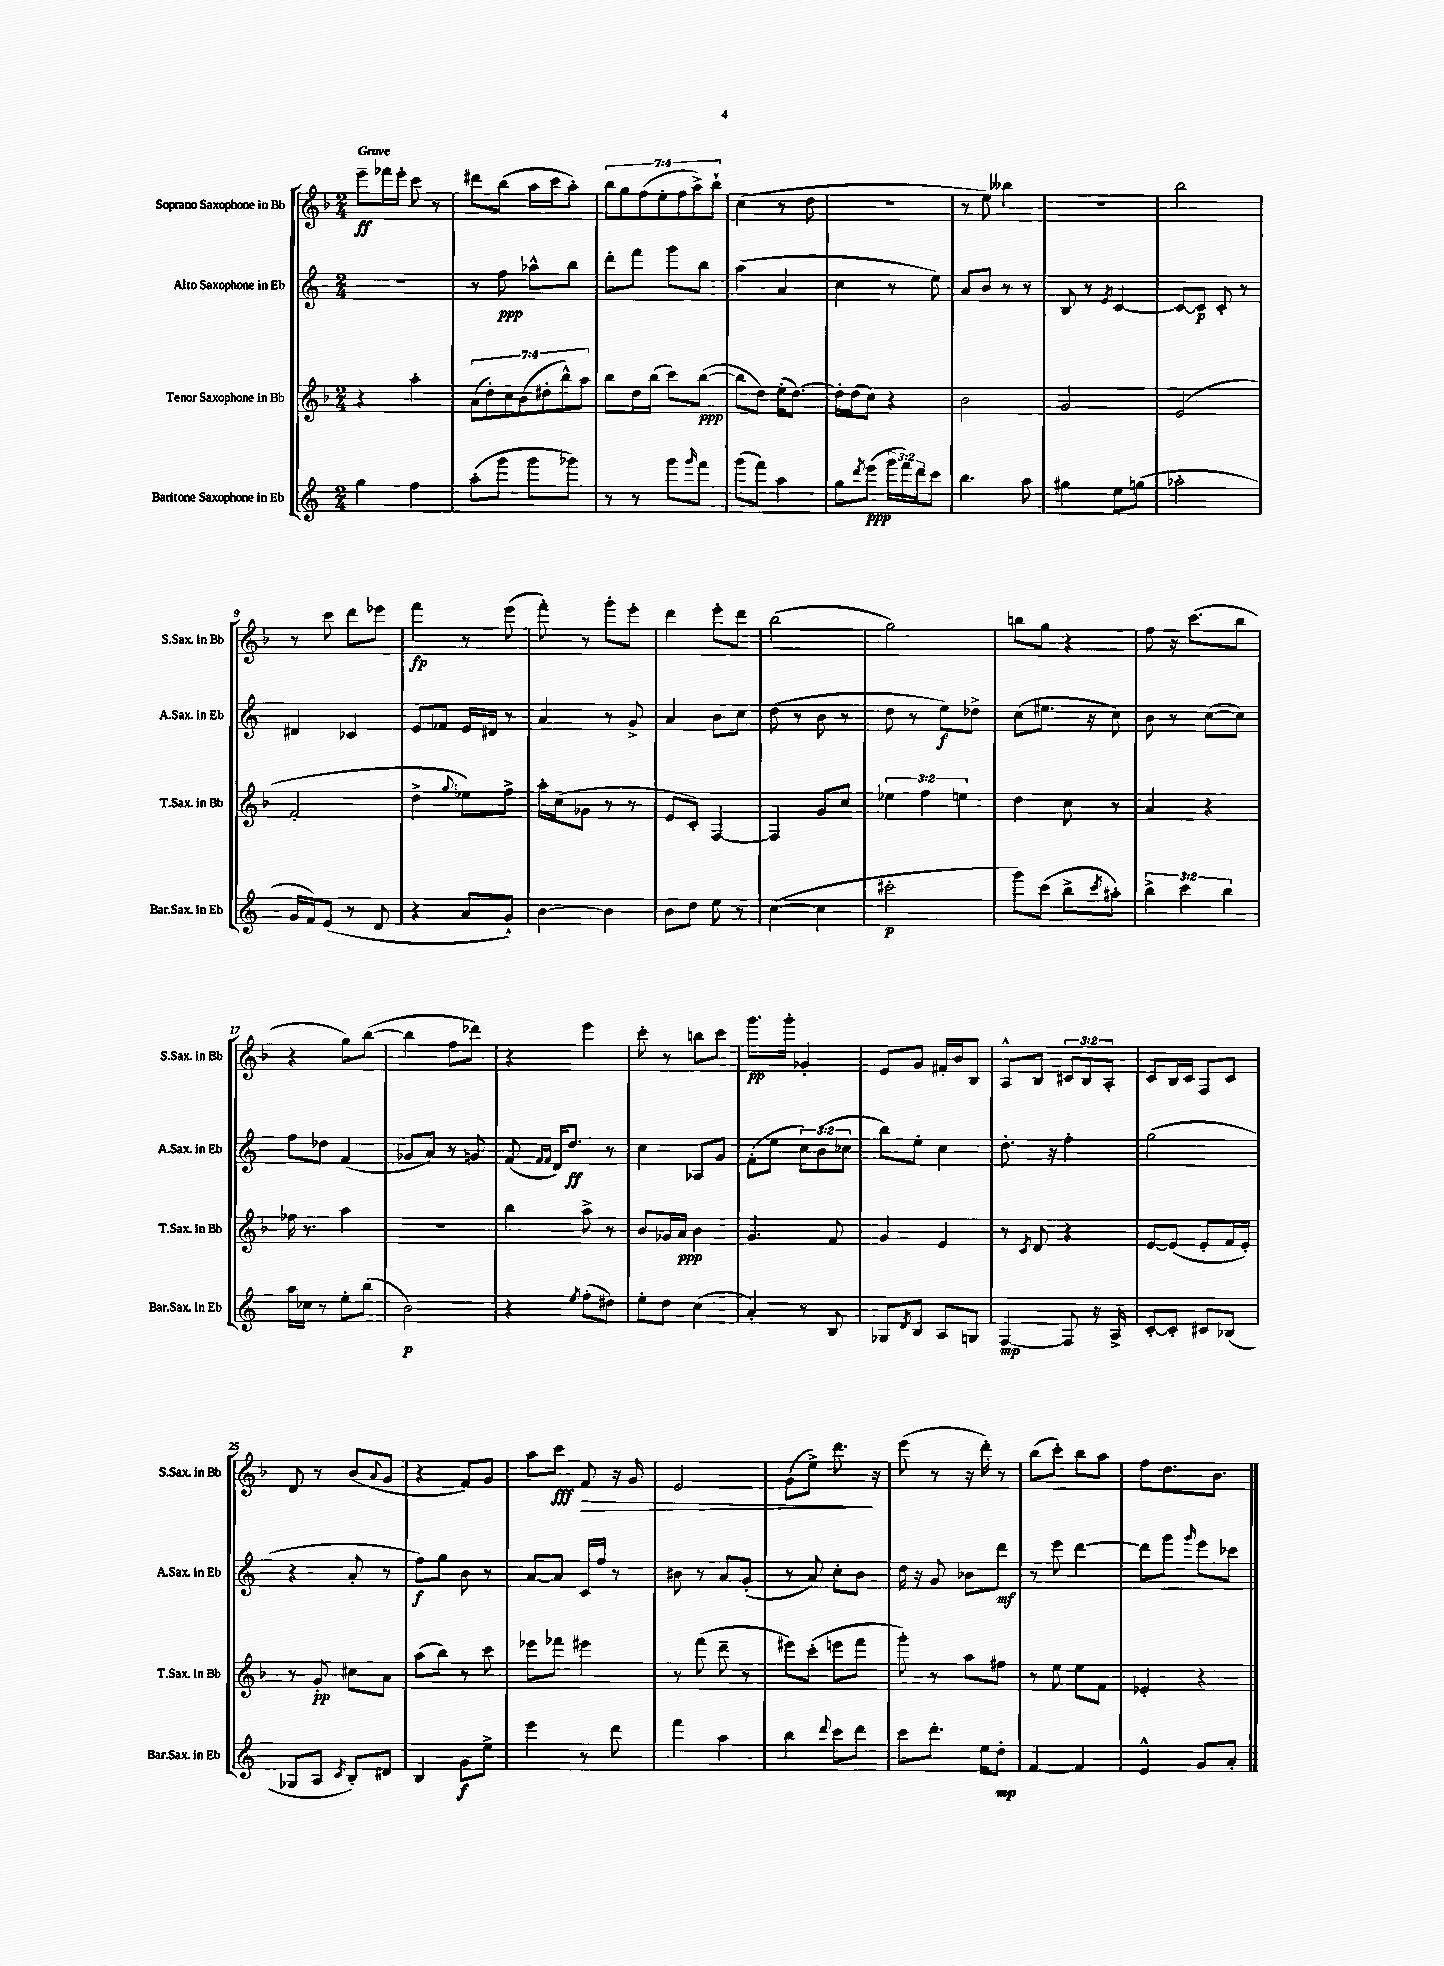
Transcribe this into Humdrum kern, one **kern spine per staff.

**kern	**dynam	**kern	**dynam	**kern	**dynam	**kern	**dynam
*part4	*part4	*part3	*part3	*part2	*part2	*part1	*part1
*staff4	*staff4	*staff3	*staff3	*staff2	*staff2	*staff1	*staff1
*I"Baritone Saxophone in Eb	*	*I"Tenor Saxophone in Bb	*	*I"Alto Saxophone in Eb	*	*I"Soprano Saxophone in Bb	*
*I'Bar.Sax. in Eb	*	*I'T.Sax. in Bb	*	*I'A.Sax. in Eb	*	*I'S.Sax. in Bb	*
*clefG2	*	*clefG2	*	*clefG2	*	*clefG2	*
*k[]	*	*k[b-]	*	*k[]	*	*k[b-]	*
*M2/4	*	*M2/4	*	*M2/4	*	*M2/4	*
=1	=1	=1	=1	=1	=1	=1	=1
!	!	!	!	!	!	!LO:TX:a:B:t=Grave	!
4gg\	.	4r	.	2r	.	8eee~\L	ff
.	.	.	.	.	.	16fff-X\L	.
.	.	.	.	.	.	16eee'\JJ	.
4ff\	.	4aa'\	.	.	.	8ccc\	.
.	.	.	.	.	.	8r	.
=2	=2	=2	=2	=2	=2	=2	=2
(8aa'\L	.	(14a\L	.	8r	.	8ddd#X\L	.
.	.	14dd'\)	.	.	.	.	.
8ggg\J	.	.	.	8ff\	ppp	(8bb-\J	.
.	.	14cc\	.	.	.	.	.
.	.	(14b-\	.	.	.	.	.
8ggg\L	.	.	.	8aa-X^^\L	.	16aa\LL	.
.	.	14dd#X'\	.	.	.	.	.
.	.	.	.	.	.	16ccc\J	.
.	.	14bb-^^\)	.	.	.	.	.
8ggg-X\J)	.	.	.	8bb\J	.	8aa'\J)	.
.	.	14aa\J	.	.	.	.	.
=3	=3	=3	=3	=3	=3	=3	=3
8r	.	8bb-\L	.	8ddd'\L	.	14bb-\L	.
.	.	.	.	.	.	14gg\	.
8r	.	16dd\L	.	8fff\J	.	.	.
.	.	.	.	.	.	(14ff\	.
.	.	(16bb-\JJ	.	.	.	.	.
.	.	.	.	.	.	14ee'\	.
8ggg\L	.	8ccc\L)	.	8ggg\L	.	.	.
.	.	.	.	.	.	14ff\	.
.	.	.	.	.	.	14aa^\)	.
16qqggg/	.	.	.	.	.	.	.
8fff\J	.	([8bb-\J	ppp	8bb\J	.	.	.
.	.	.	.	.	.	14bb-`\J	.
=4	=4	=4	=4	=4	=4	=4	=4
(8ggg\L	.	8bb-\L]	.	(4aa\	.	(4cc\	.
8fff\J)	.	8dd\J)	.	.	.	.	.
4aa\	.	(16ee'\KL	.	4a/	.	8r	.
.	.	[8.dd\J)	.	.	.	.	.
.	.	.	.	.	.	8dd\	.
=5	=5	=5	=5	=5	=5	=5	=5
8gg\L	.	16dd'\LL]	.	4cc\	.	2r	.
.	.	(16dd\J	.	.	.	.	.
8qddd/	.	.	.	.	.	.	.
(8eee\J	ppp	8cc\J)	.	.	.	.	.
24ggg\LL	.	4r	.	8r	.	.	.
24fff\)	.	.	.	.	.	.	.
24ddd\J	.	.	.	.	.	.	.
8ccc\J	.	.	.	8ee\)	.	.	.
=6	=6	=6	=6	=6	=6	=6	=6
4.bb\	.	2b-\	.	8a/L	.	8r	.
.	.	.	.	8b/J	.	8ee\)	.
.	.	.	.	8r	.	4bb--X\	.
8aa\	.	.	.	8r	.	.	.
=7	=7	=7	=7	=7	=7	=7	=7
4gg#X\	.	2g/	.	8B/	.	2r	.
.	.	.	.	8r	.	.	.
.	.	.	.	8qe/	.	.	.
8ee\L	.	.	.	[4c/	.	.	.
(8ggn\J	.	.	.	.	.	.	.
=8	=8	=8	=8	=8	=8	=8	=8
2aa-X'\	.	(2e/	.	8c/L_	.	2bb-\	.
.	.	.	.	8c/J]	p	.	.
.	.	.	.	8c'/	.	.	.
.	.	.	.	8r	.	.	.
!!LO:LB:g=z
=9	=9	=9	=9	=9	=9	=9	=9
16g/LL	.	2f'/	.	4d#X/	.	8r	.
16f/J)	.	.	.	.	.	.	.
(8e/J	.	.	.	.	.	8ccc\	.
8r	.	.	.	4c-X/	.	8ddd\L	.
8d/	.	.	.	.	.	8eee-X\J	.
=10	=10	=10	=10	=10	=10	=10	=10
4r	.	4dd^\	.	8e/L	.	4fff\	fp
.	.	.	.	8f-X/J	.	.	.
.	.	8qqgg/	.	.	.	.	.
8a/L	.	8ee-X\L)	.	16e/LL	.	8r	.
.	.	.	.	16d#X/JJ	.	.	.
8g`/J)	.	8ff^\J	.	8r	.	(8eee\	.
=11	=11	=11	=11	=11	=11	=11	=11
[4b\	.	16aa'\LL	.	4a/	.	8fff'\)	.
.	.	(16cc\J	.	.	.	.	.
.	.	8g-X\J	.	.	.	8r	.
4b\]	.	8r	.	8r	.	8ggg'\L	.
.	.	8r	.	8g^/	.	8eee'\J	.
=12	=12	=12	=12	=12	=12	=12	=12
8b\L	.	8e/L	.	4a/	.	4ddd\	.
8dd\J	.	8c'/J)	.	.	.	.	.
8ee\	.	[4F/	.	8b\L	.	8eee'\L	.
8r	.	.	.	8cc\J	.	8ddd\J	.
=13	=13	=13	=13	=13	=13	=13	=13
([4cc\	.	4F/]	.	(8dd\	.	(2bb-\	.
.	.	.	.	8r	.	.	.
4cc\]	.	8g/L	.	8b\	.	.	.
.	.	8cc/J	.	8r	.	.	.
=14	=14	=14	=14	=14	=14	=14	=14
2ccc#X'\	p	6ee-X\	.	8dd\	.	2gg\)	.
.	.	.	.	8r	.	.	.
.	.	6ff\	.	.	.	.	.
.	.	.	.	8ee\L)	f	.	.
.	.	6een\	.	.	.	.	.
.	.	.	.	8dd-X^\J	.	.	.
=15	=15	=15	=15	=15	=15	=15	=15
8ggg\L)	.	4dd\	.	(8cc\L	.	8bbn\L	.
(8ccc\J	.	.	.	8.ee#X\J	.	8gg\J	.
8bb^\L	.	8cc\	.	.	.	4r	.
.	.	.	.	16r	.	.	.
8qccc/	.	.	.	.	.	.	.
8aa#X'\J)	.	8r	.	8cc\)	.	.	.
=16	=16	=16	=16	=16	=16	=16	=16
6bb^\	.	4a/	.	8b\	.	8ff\	.
.	.	.	.	8r	.	16r	.
6ccc\	.	.	.	.	.	.	.
.	.	.	.	.	.	(8.ccc\L	.
.	.	4r	.	([8cc\L	.	.	.
6bb\	.	.	.	.	.	.	.
.	.	.	.	8cc\J])	.	8bb-\J	.
!!LO:LB:g=z
=17	=17	=17	=17	=17	=17	=17	=17
16aa\LL	.	16ff-X\	.	8ff\L	.	4r	.
16cc-X\JJ	.	8.r	.	.	.	.	.
8r	.	.	.	8dd-X\J	.	.	.
8ee'\L	.	4aa\	.	(4f/	.	8gg\L)	.
(8bb\J	.	.	.	.	.	([8bb-\J	.
=18	=18	=18	=18	=18	=18	=18	=18
2b\)	p	2r	.	8g-X/L	.	4bb-\]	.
.	.	.	.	8a/J)	.	.	.
.	.	.	.	8r	.	8ff\L	.
.	.	.	.	8gn/	.	8ddd-X\J)	.
=19	=19	=19	=19	=19	=19	=19	=19
4r	.	4bb-\	.	(8f/	.	4r	.
.	.	.	.	16qqf/LL	.	.	.
.	.	.	.	16qqf/JJ	.	.	.
.	.	.	.	16d/KL)	.	.	.
.	.	.	.	8.dd/J	ff	.	.
8qee/	.	.	.	.	.	.	.
(8ff'\L	.	8aa^\	.	.	.	4eee\	.
8dd#X\J)	.	8r	.	8r	.	.	.
=20	=20	=20	=20	=20	=20	=20	=20
8ee'\L	.	8b-/L	.	4cc\	.	8ccc'\	.
8dd\J	.	16g-X/L	.	.	.	8r	.
.	.	16a/JJ	ppp	.	.	.	.
(4cc\	.	4b-\	.	8A-X/L	.	8bbn\L	.
.	.	.	.	8g/J	.	8ccc\J	.
=21	=21	=21	=21	=21	=21	=21	=21
4a'/)	.	4.g/	.	(8f'\L	.	8.ggg\L	pp
.	.	.	.	8ee\J	.	.	.
.	.	.	.	.	.	16ggg'\Jk	.
8r	.	.	.	12cc\L)	.	4g-X'/	.
.	.	.	.	(12b\	.	.	.
8B/	.	8f/	.	.	.	.	.
.	.	.	.	12cc-X\J	.	.	.
=22	=22	=22	=22	=22	=22	=22	=22
8G-X/L	.	4g/	.	8bb\L)	.	8e/L	.
8qd/	.	.	.	.	.	.	.
8B/J	.	.	.	8ee'\J	.	8g/J	.
8A/L	.	4e/	.	4cc\	.	16f#X'/LL	.
.	.	.	.	.	.	16b-/J	.
8Gn/J	.	.	.	.	.	8B-/J	.
=23	=23	=23	=23	=23	=23	=23	=23
[4F/	mp	8r	.	8.dd'\	.	8A^^/L	.
.	.	8qc/	.	.	.	.	.
.	.	8d/	.	.	.	8B-/J	.
.	.	.	.	16r	.	.	.
8F/]	.	4r	.	4ff'\	.	12c#X/L	.
.	.	.	.	.	.	12B-/	.
16r	.	.	.	.	.	.	.
.	.	.	.	.	.	12A'/J	.
16A^/	.	.	.	.	.	.	.
=24	=24	=24	=24	=24	=24	=24	=24
[8c'/L	.	[8e/L	.	(2gg\	.	8c/L	.
8c'/J]	.	(8e/J]	.	.	.	16B-/L	.
.	.	.	.	.	.	16c/JJ	.
8c#X/L	.	8e'/L	.	.	.	8F/L	.
(8B-X/J	.	16f/L	.	.	.	8c/J	.
.	.	16e'/JJ)	.	.	.	.	.
!!LO:LB:g=z
=25	=25	=25	=25	=25	=25	=25	=25
8G-X/L	.	8r	.	4r	.	8d/	.
8A/J	.	8g'/	pp	.	.	8r	.
8qc/	.	.	.	.	.	.	.
8B'/L)	.	8cc#X\L	.	8a'/	.	(8b-/L	.
.	.	.	.	.	.	8qqa/	.
8d#X/J	.	8a\J	.	8r	.	8g/J	.
=26	=26	=26	=26	=26	=26	=26	=26
4B/	.	(8aa\L	.	8ff\L)	f	4r	.
.	.	8bb-\J)	.	8gg\J	.	.	.
8g\L	f	8r	.	8b\	.	8f/L)	.
8ee^\J	.	8ccc\	.	8r	.	8g/J	.
=27	=27	=27	=27	=27	=27	=27	=27
4eee\	.	8eee-X\L	.	[8a/L	.	8aa\L	.
.	.	8fff-X\J	.	8a/J]	.	8ccc\J	fff
!	!	!	!	!	!	!	!LO:HP:b
8r	.	4eee#X\	.	16c/LL	.	8f/	>
.	.	.	.	16ff/JJ	.	.	.
8ddd\	.	.	.	8r	.	16r	.
.	.	.	.	.	.	16g/	.
=28	=28	=28	=28	=28	=28	=28	=28
4fff\	.	8r	.	8b#X\	.	2e/	.
.	.	(8fff\	.	8r	.	.	.
4aa\	.	8ddd~\	.	8a/L	.	.	.
.	.	8r	.	(8g'/J	.	.	.
=29	=29	=29	=29	=29	=29	=29	=29
4bb\	.	8eee#X\L)	.	8r	.	(8g\L	.
.	.	(8ccc'\J	.	8a/)	.	8ee^\J)	.
8qqddd/	.	.	.	.	.	.	.
8ccc\L	.	8eeen\L	.	8cc'\L	.	8.ddd\	.
8ddd\J	.	8fff\J	.	8b\J	.	.	.
.	.	.	.	.	.	16r	]
=30	=30	=30	=30	=30	=30	=30	=30
8ccc\L	.	8ggg'\)	.	16dd\	.	(8eee\	.
.	.	.	.	16r	.	.	.
8.ddd'\J	.	8r	.	8g/	.	8r	.
.	.	8aa\L	.	8b-X\L	.	16r	.
16ee\KL	.	.	.	.	.	16ddd'\)	.
8dd'\J	mp	8ff#X\J	.	8ddd\J	mf	8r	.
=31	=31	=31	=31	=31	=31	=31	=31
[4f/	.	8r	.	8r	.	(8bb-\L	.
.	.	8ee\	.	8eee\	.	8ccc'\J)	.
4f/]	.	8ee\L	.	[4ddd\	.	8bb-\L	.
.	.	8f\J	.	.	.	8aa\J	.
=32	=32	=32	=32	=32	=32	=32	=32
4e^^/	.	4e-X'/	.	8ddd\L]	.	8ff\L	.
.	.	.	.	8ggg\J	.	8.dd\	.
.	.	.	.	16qqggg/	.	.	.
8g/L	.	4r	.	8eee\L	.	.	.
.	.	.	.	.	.	8.b-\J	.
8a'/J	.	.	.	8ccc-X\J	.	.	.
==	==	==	==	==	==	==	==
*-	*-	*-	*-	*-	*-	*-	*-
